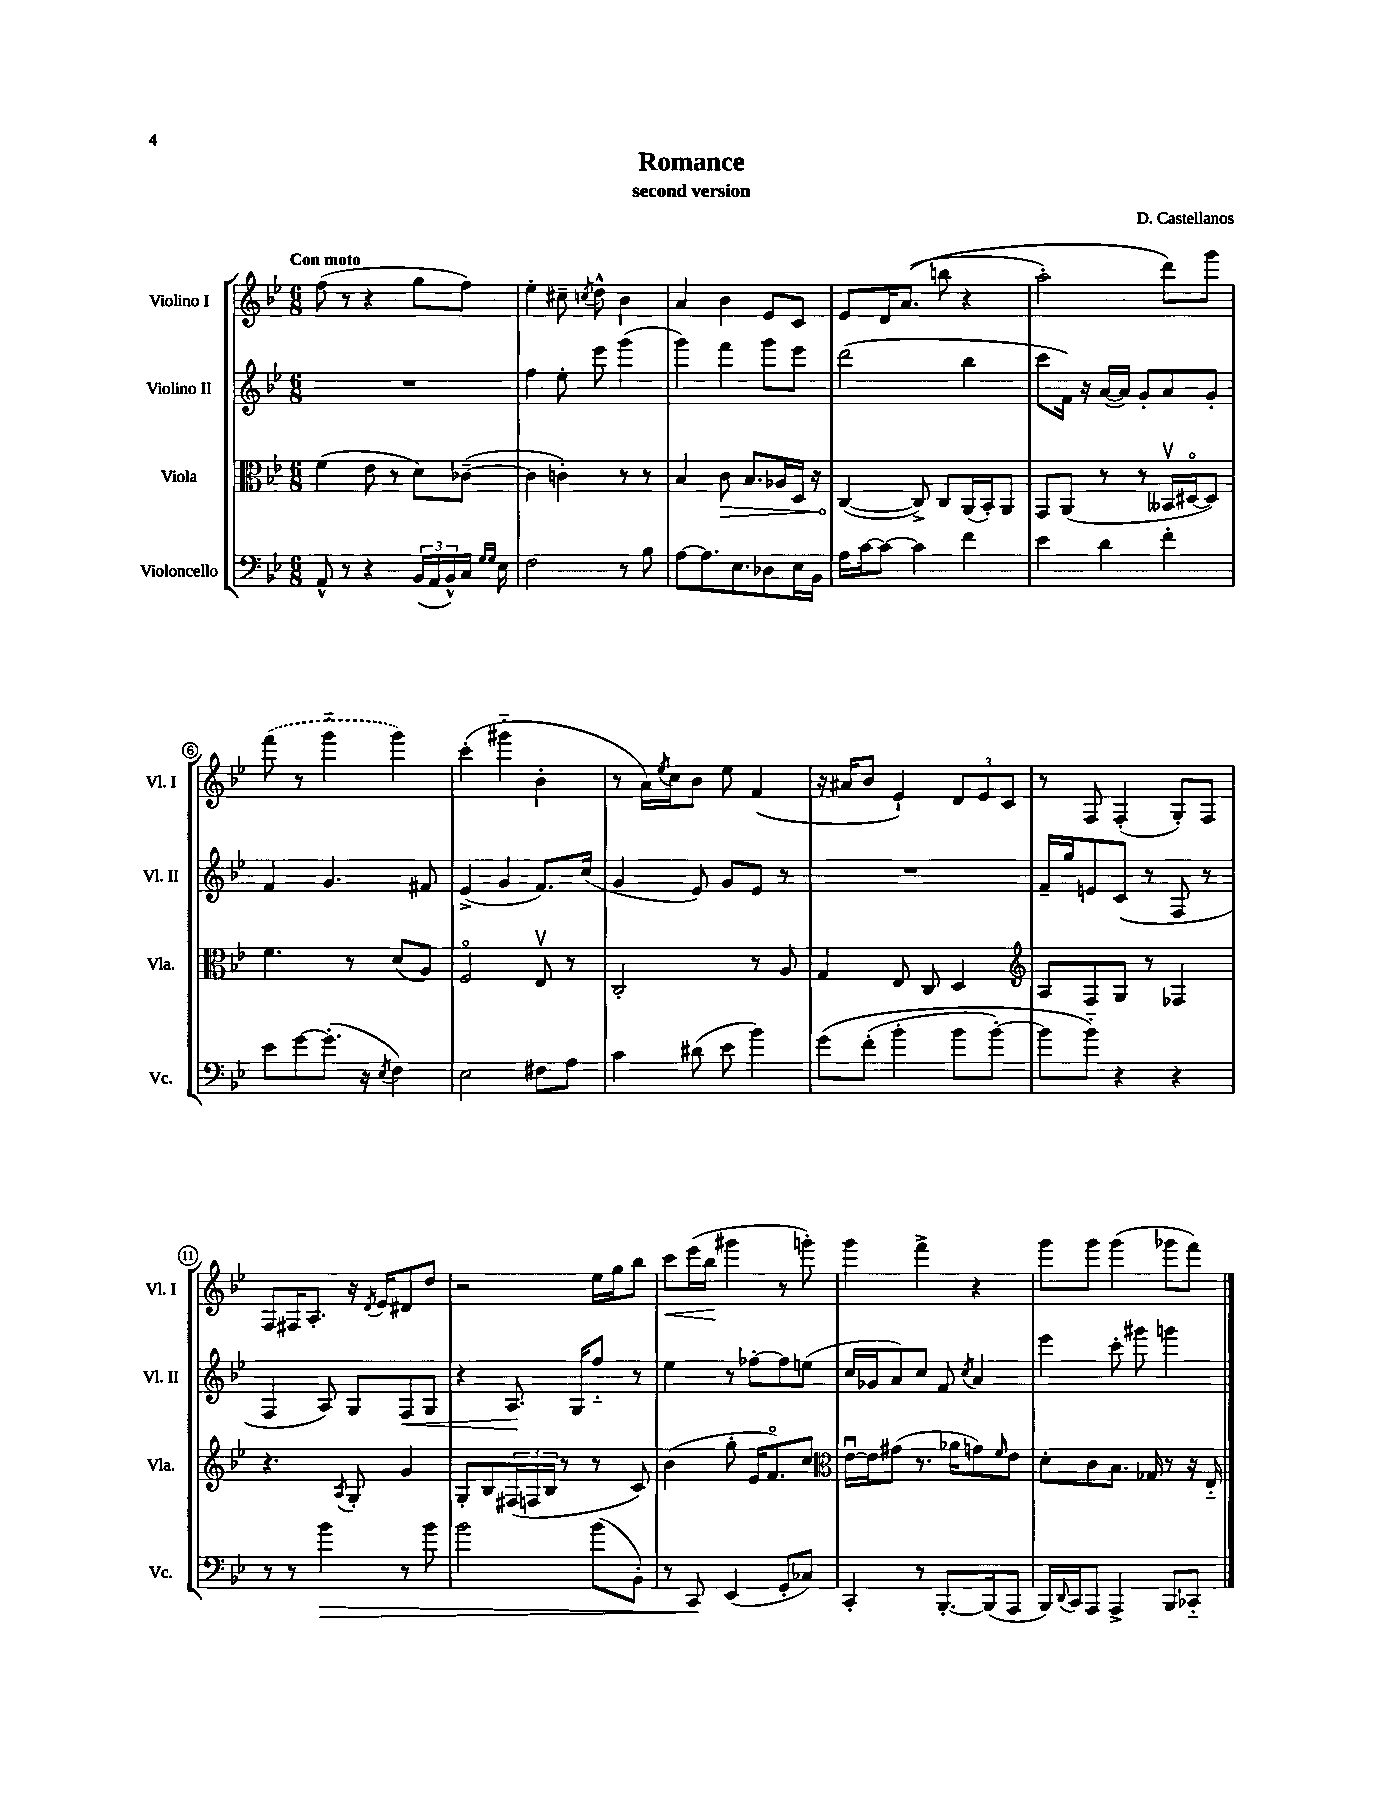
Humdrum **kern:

**kern	**kern	**kern	**kern
*staff4	*staff3	*staff2	*staff1
*clefF4	*clefC3	*clefG2	*clefG2
*k[b-e-]	*k[b-e-]	*k[b-e-]	*k[b-e-]
*M6/8	*M6/8	*M6/8	*M6/8
8AA^^	(4f	2.r	(8ff
8r	.	.	8r
4r	8e-	.	4r
.	8r	.	.
(24BB-	8d)	.	8gg
24AA	.	.	.
24BB-^^)	.	.	.
16C	([8c-~	.	8ff)
16qqG	.	.	.
16qqG	.	.	.
16E-	.	.	.
=	=	=	=
2F	4c-]	4ff	4ee-'
.	4c')	8ee-'	8cc#~
.	.	.	8qcc
.	.	8eee-	8dd^^
8r	8r	(4ggg	4b-
8B-	8r	.	.
=	=	=	=
[8A	4B-	4ggg)	4a
8.A]	.	.	.
.	8c	4fff	4b-
8.E-	.	.	.
.	8.B-	.	.
8D-	.	8ggg	8e-
.	16A-	.	.
16E-	16D	8eee-	8c
16BB-	16r	.	.
=	=	=	=
16A	([4C	(2ddd	8e-
[16c	.	.	.
8c_	.	.	16d
.	.	.	&((8.a
4c]	8C^])	.	.
.	8C	.	8bb
4f	(16AA	4bb-	4r
.	16BB-')	.	.
.	8AA	.	.
=	=	=	=
4e-	8GG	8ccc	2aa')
.	(8AA	16f)	.
.	.	16r	.
4d	8r	([16a	.
.	.	16a])	.
.	8r	8g'	.
4f'	16BB--v	8a	8ddd&)
.	[16D#o	.	.
.	8D#])	8g'	8ggg
=	=	=	=
8e-	4.f	4f	(8fff
[8g	.	.	8r
(8.g']	.	4.g	4ggg'~
.	8r	.	.
16r	.	.	.
8qE-	.	.	.
4F)	(8d	.	4ggg)
.	8A)	8f#	.
=	=	=	=
2E-	2Fo	(4e-^	(4ccc'
.	.	4g	4ggg#'~
8F#	8E-v	8.f)	4b-'
8A	8r	.	.
.	.	(16cc	.
=	=	=	=
4c	2C'	4g	8r
.	.	.	16a)
.	.	.	8qee-
.	.	.	16cc
(8d#	.	8e-)	8b-
8e-	.	8g	8ee-
4b-)	8r	8e-	(4f
.	8A	8r	.
=	=	=	=
&(8g	4G	2.r	16r
.	.	.	16a#
(8f'	.	.	8b-
4b-'	8E-	.	4e-`)
.	8C	.	.
8b-	4D	.	12d
.	.	.	12e-
[8b-')	.	.	.
.	.	.	12c
=	=	=	=
*	*clefG2	*	*
8b-]	8A	16f~	8r
.	.	16gg	.
8b-'~&)	8F	8e	8F
4r	8G	(8c	(4F'
.	8r	8r	.
4r	4F-	8F	8G')
.	.	8r	8F
=	=	=	=
8r	4.r	4F	8F
8r	.	.	16F#
.	.	.	8.A'
4b-	.	8A)	.
.	8qA	.	.
.	8G'	8G	16r
.	.	.	8qd
.	.	.	16e-
8r	4g	8F	8d#
8b-	.	8G	8dd
=	=	=	=
2b-	8G'	4r	2r
.	8B-	.	.
.	(24F#	8.A	.
.	24F	.	.
.	24B-	.	.
.	8r	.	.
.	.	16G	.
(8b-	8r	8ff'~	16ee-
.	.	.	16gg
8BB-')	8c)	8r	8bb-
=	=	=	=
8r	(4b-	4ee-	8ccc
8CC	.	.	(16eee-
.	.	.	16bb-
(4EE-	8gg'	8r	4ggg#
.	16e-	[8ff-'	.
.	8.fo)	.	.
8GG'	.	8ff-]	8r
8C-)	8cc	(8ee	8ggg')
=	=	=	=
*	*clefC3	*	*
4CC'	[16e-u	16cc	4ggg
.	16e-]	16g-	.
.	(8g#	8a)	.
8r	8.r	8cc	4fff^
[8.BBB-'	.	8f	.
.	16a-	.	.
.	.	8qcc	.
.	8g)	4a	4r
(16BBB-]	.	.	.
.	16qqf	.	.
8AAA	8e-	.	.
=	=	=	=
16BBB-)	8d'	4eee-	8ggg
8qqDD	.	.	.
16CC	.	.	.
8AAA	8c	.	8ggg
4AAA^	8.B-	8ccc'	(4ggg
.	.	8ggg#	.
.	16G-	.	.
8BBB-	8r	4ggg	8ggg-
8CC-'~	16r	.	8fff)
.	16E-'~	.	.
==	==	==	==
*-	*-	*-	*-
